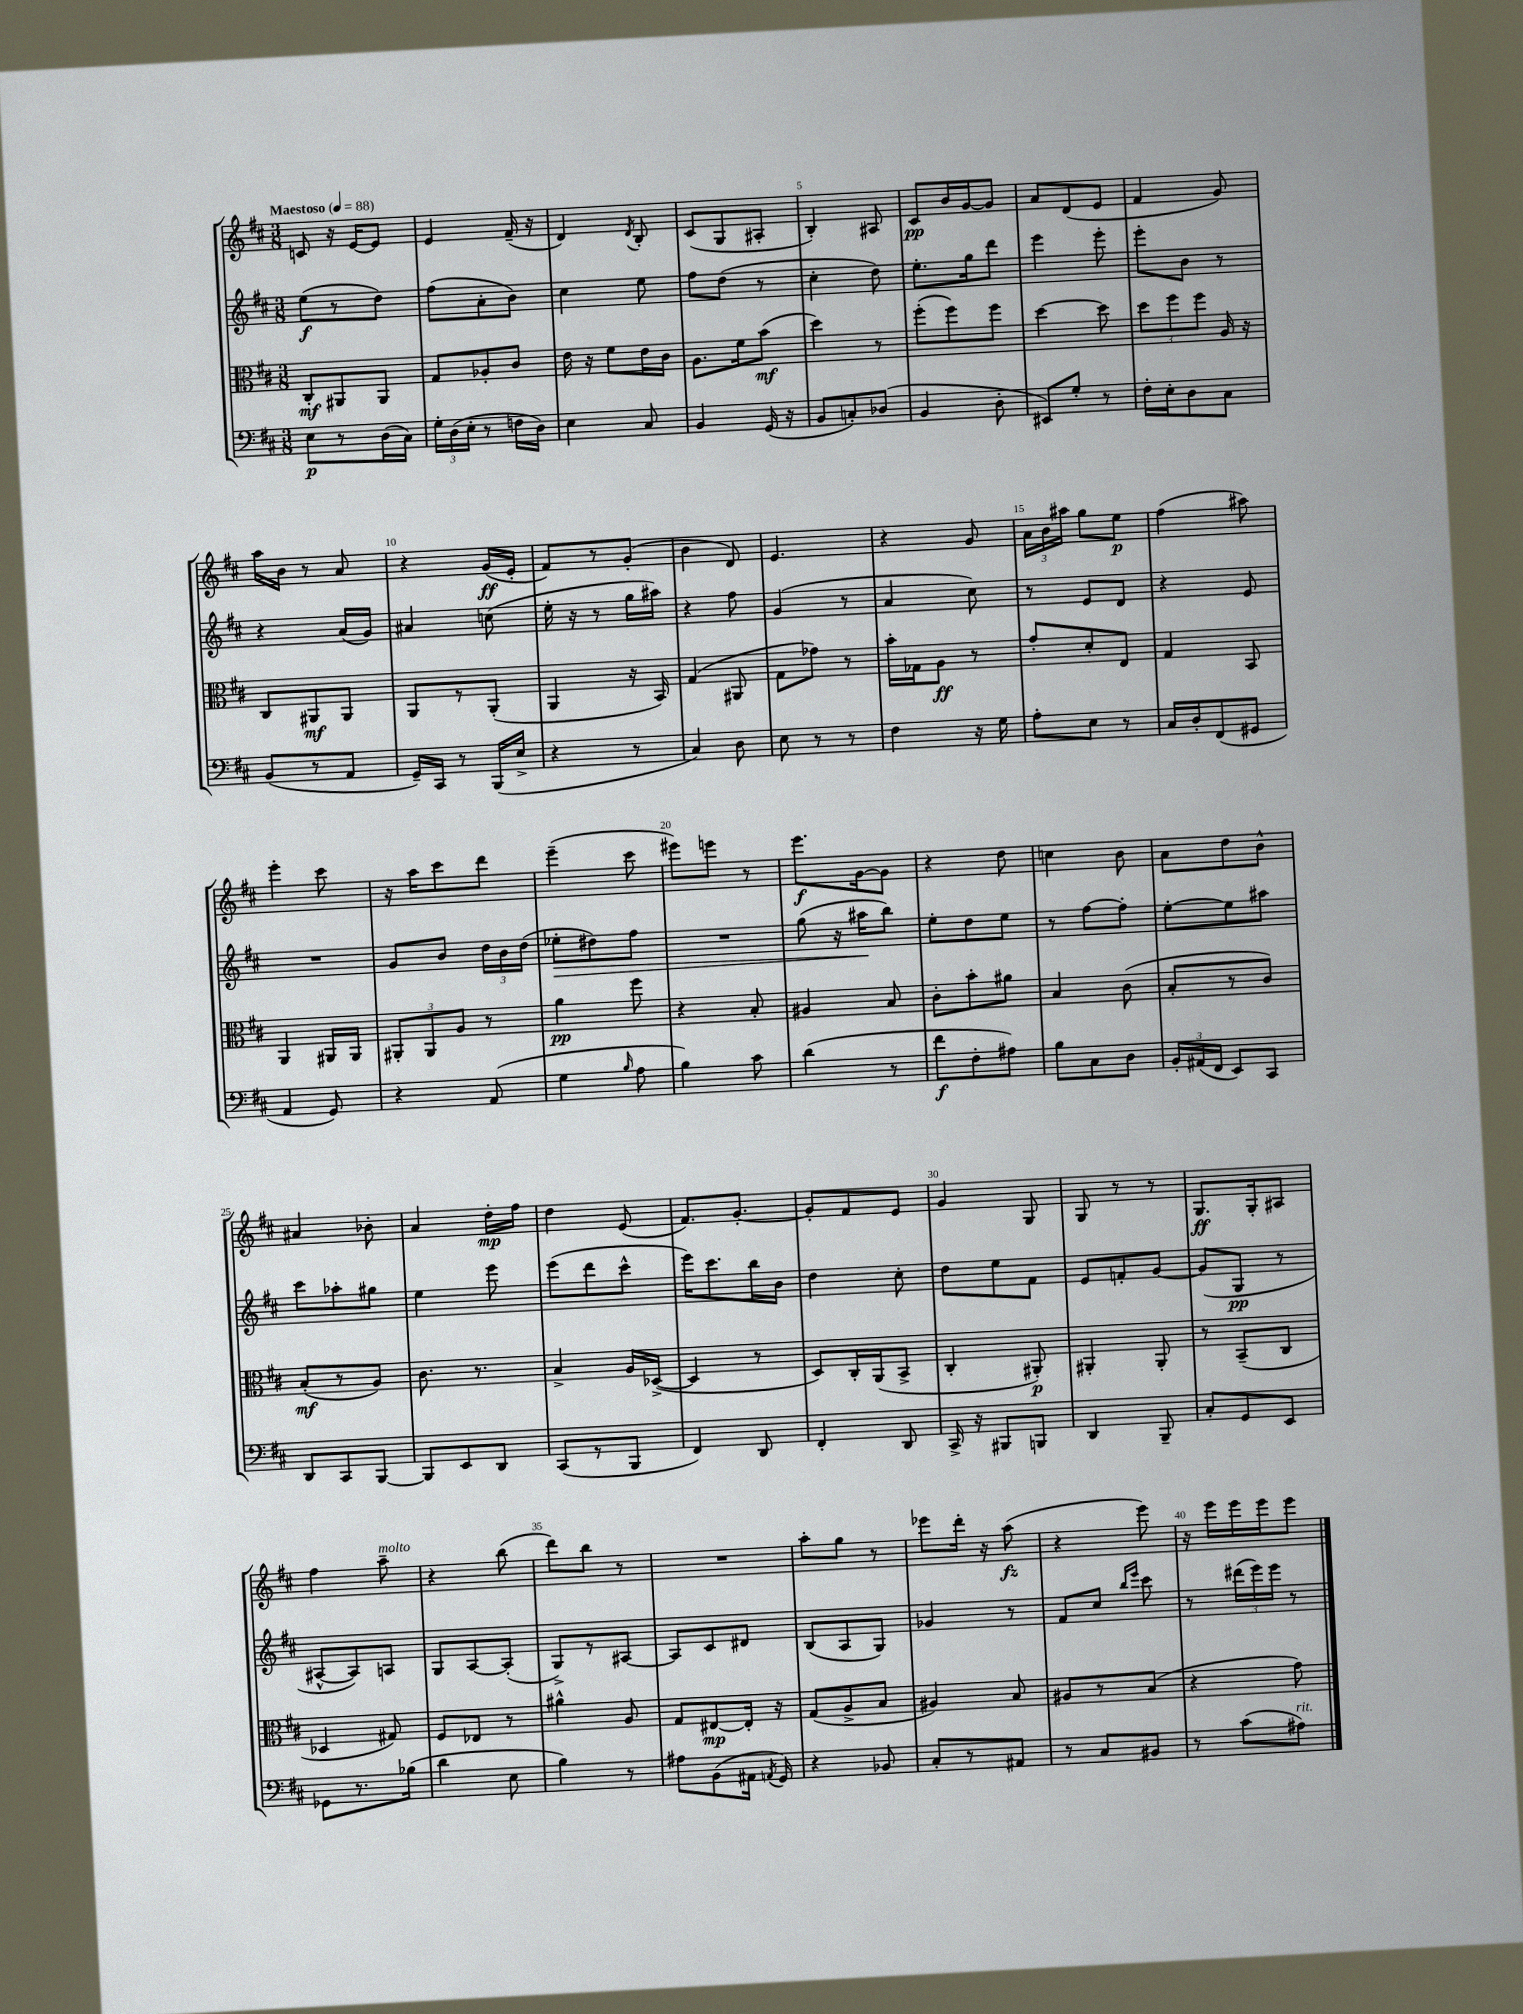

**kern	**kern	**kern	**kern
*staff4	*staff3	*staff2	*staff1
*clefF4	*clefC3	*clefG2	*clefG2
*k[f#c#]	*k[f#c#]	*k[f#c#]	*k[f#c#]
*M3/8	*M3/8	*M3/8	*M3/8
*MM88	*MM88	*MM88	*MM88
8E	8C#'	(8ee	8c
8r	8AA#	8r	16r
.	.	.	[16e
(16D	8AA#	8dd)	8e]
16C#)	.	.	.
=	=	=	=
24G'	8G	(8ff#	4e
(24D	.	.	.
24E'	.	.	.
8r	8A-'	8a'	.
16F	8c#	8b)	(16f#~
16D)	.	.	16r
=	=	=	=
4E	16e	4cc#	4d)
.	16r	.	.
.	8f#	.	.
.	.	.	8qd
8C#	16e	8ee	8B'
.	16c#	.	.
=	=	=	=
4BB	8.A	8ff#	(8c#
.	.	(8dd	8G
.	16f#	.	.
(16GG	(8b	8r	8A#'
16r	.	.	.
=	=	=	=
8BB	4dd)	4cc#'	4B')
8C')	.	.	.
(8D-	8r	8dd)	8A#
=	=	=	=
4BB	(8ff#'	8.ee'	8c#
.	8ff#)	.	16b
.	.	16gg	[16g
8D'	8ff#	8ddd	8g]
=	=	=	=
8EE#)	[4dd	4eee	8a
8G'	.	.	(8d
8r	8dd]	8eee'	8e
=	=	=	=
16F#'	12dd	8eee'	4f#
16E'	.	.	.
.	12ff#	.	.
8D	.	8b	.
.	12ff#	.	.
8C#	16A	8r	8g)
.	16r	.	.
=	=	=	=
(8BB	8C#	4r	16aa
.	.	.	16b
8r	8AA#	.	8r
8AA	8AA#	(16a	8a
.	.	16g)	.
=	=	=	=
16GG~)	8AA	4a#	4r
16CC#	.	.	.
8r	8r	.	.
(16BBB	(8AA'	(8cc	(16g
16E^	.	.	16e'
=	=	=	=
4r	4AA	16ee'	8f#)
.	.	16r	.
.	.	8r	8r
8r	16r	16gg	(8g'
.	16BB)	16aa#)	.
=	=	=	=
4C#)	(4G	4r	4b
8D	8AA#	8ff#	8d)
=	=	=	=
8E	8G	(4g	4.e
8r	8g-)	.	.
8r	8r	8r	.
=	=	=	=
4F#	16b'	4a	4r
.	16G-	.	.
.	8A	.	.
16r	8r	8cc#)	8g
16G	.	.	.
=	=	=	=
8A'	8g'	8r	24a
.	.	.	24b
.	.	.	24aa#
8E	8d'	8e	8gg
8r	8E	8d	8ee
=	=	=	=
16C#	4G	4r	(4ff#
16D'	.	.	.
(8FF#	.	.	.
8GG#	8BB	8e	8aa#)
=	=	=	=
4AA	4AA	4.r	4eee'
8GG)	16AA#	.	8ccc#
.	16AA#	.	.
=	=	=	=
4r	12AA#'	8g	16r
.	.	.	16aa
.	12AA#	.	.
.	.	8b	8ccc#
.	12A	.	.
(8AA	8r	24dd	8ddd
.	.	24b	.
.	.	(24dd	.
=	=	=	=
4G	4a	8ee-'	(4eee~
.	.	8dd#)	.
16qqB	.	.	.
8A	8ff#	8ff#	8ccc#
=	=	=	=
4B)	4r	4.r	8eee#)
.	.	.	8eee
8c#	8B'	.	8r
=	=	=	=
(4d	4A#	(8gg	8.eee
.	.	16r	.
.	.	16aa#	[16g
8r	8B	8bb)	8g]
=	=	=	=
8f#	8c#'	8ee'	4r
8F#'	8b'	8dd	.
8A#)	8a#	8ee	8dd
=	=	=	=
8B	4B	8r	4cc
8C#	.	[8ff#	.
8D	(8c#	8ff#']	8b
=	=	=	=
24BB'	8B'	[8ee'	8a
(24AA#	.	.	.
24FF#	.	.	.
8EE)	8r	8ee]	8dd
8CC#	8c#)	8aa#	8b^^
=	=	=	=
8DD	(8B'	8ccc#	4a#
8CC#	8r	8aa-'	.
[8BBB	8A)	8gg#	8b-'
=	=	=	=
8BBB]	8.c#	4ee	4a
8EE	.	.	.
.	8.r	.	.
8DD	.	8eee	16dd'
.	.	.	16ff#
=	=	=	=
(8CC#	4B^	(8eee	4dd
8r	.	8ddd	.
8BBB	16A	8ccc#^^	(8e
.	([16D-^	.	.
=	=	=	=
4FF#)	4D-]	16eee)	8.f#)
.	.	8.ccc#	.
.	.	.	[8.g'
8DD	8r	16bb	.
.	.	16b	.
=	=	=	=
4FF#'	8D)	4dd	8g']
.	16C#'	.	8f#
.	(16AA	.	.
8DD	8BB^	8cc#'	8e
=	=	=	=
16CC#^	4C#'	8dd	4g
16r	.	.	.
8BBB#	.	8ee	.
8BBB	8AA#')	8f#	8G
=	=	=	=
4DD	4AA#'	8e	8G
.	.	8f'	8r
8BBB~	8AA#'	[8g	8r
=	=	=	=
8C#'	8r	(8g]	8.G
8GG	(8BB~	8G	.
.	.	.	16G'
8EE	8C#	8r	8A#
=	=	=	=
8GG-	4D-	[8A#^^	4ff#
8.r	.	8A#])	.
.	8G#)	8A	8aa~
(16B-	.	.	.
=	=	=	=
4d	8F#	8G	4r
.	8E-	[8A	.
8E	8r	(8A']	(8bb
=	=	=	=
4B)	4a#^^	8G^)	8ddd)
.	.	8r	8bb
8r	8A	[8A#	8r
=	=	=	=
8A#	8G	8A#]	4.r
(8BB	[8E#	8c#	.
16AA#	16E#']	8d#	.
8qAA	.	.	.
16GG)	16r	.	.
=	=	=	=
4r	(8G	(8B	8aa'
.	8A^	8A	8gg
8BB-	8B	8G)	8r
=	=	=	=
8C#'	4A#)	4g-	8eee-
8r	.	.	16ddd'
.	.	.	16r
8AA#	8B	8r	(8aa
=	=	=	=
8r	8A#	8f#	4r
8C#	8r	8cc#	.
.	.	16qqbb	.
.	.	16qqeee	.
8BB#	(8B	8ccc#	8eee)
=	=	=	=
8r	4r	8r	16r
.	.	.	16eee
(8c#	.	(24ddd#	16eee
.	.	24eee)	.
.	.	.	16eee
.	.	24eee	.
8A#)	8g)	8r	8eee
==	==	==	==
*-	*-	*-	*-
